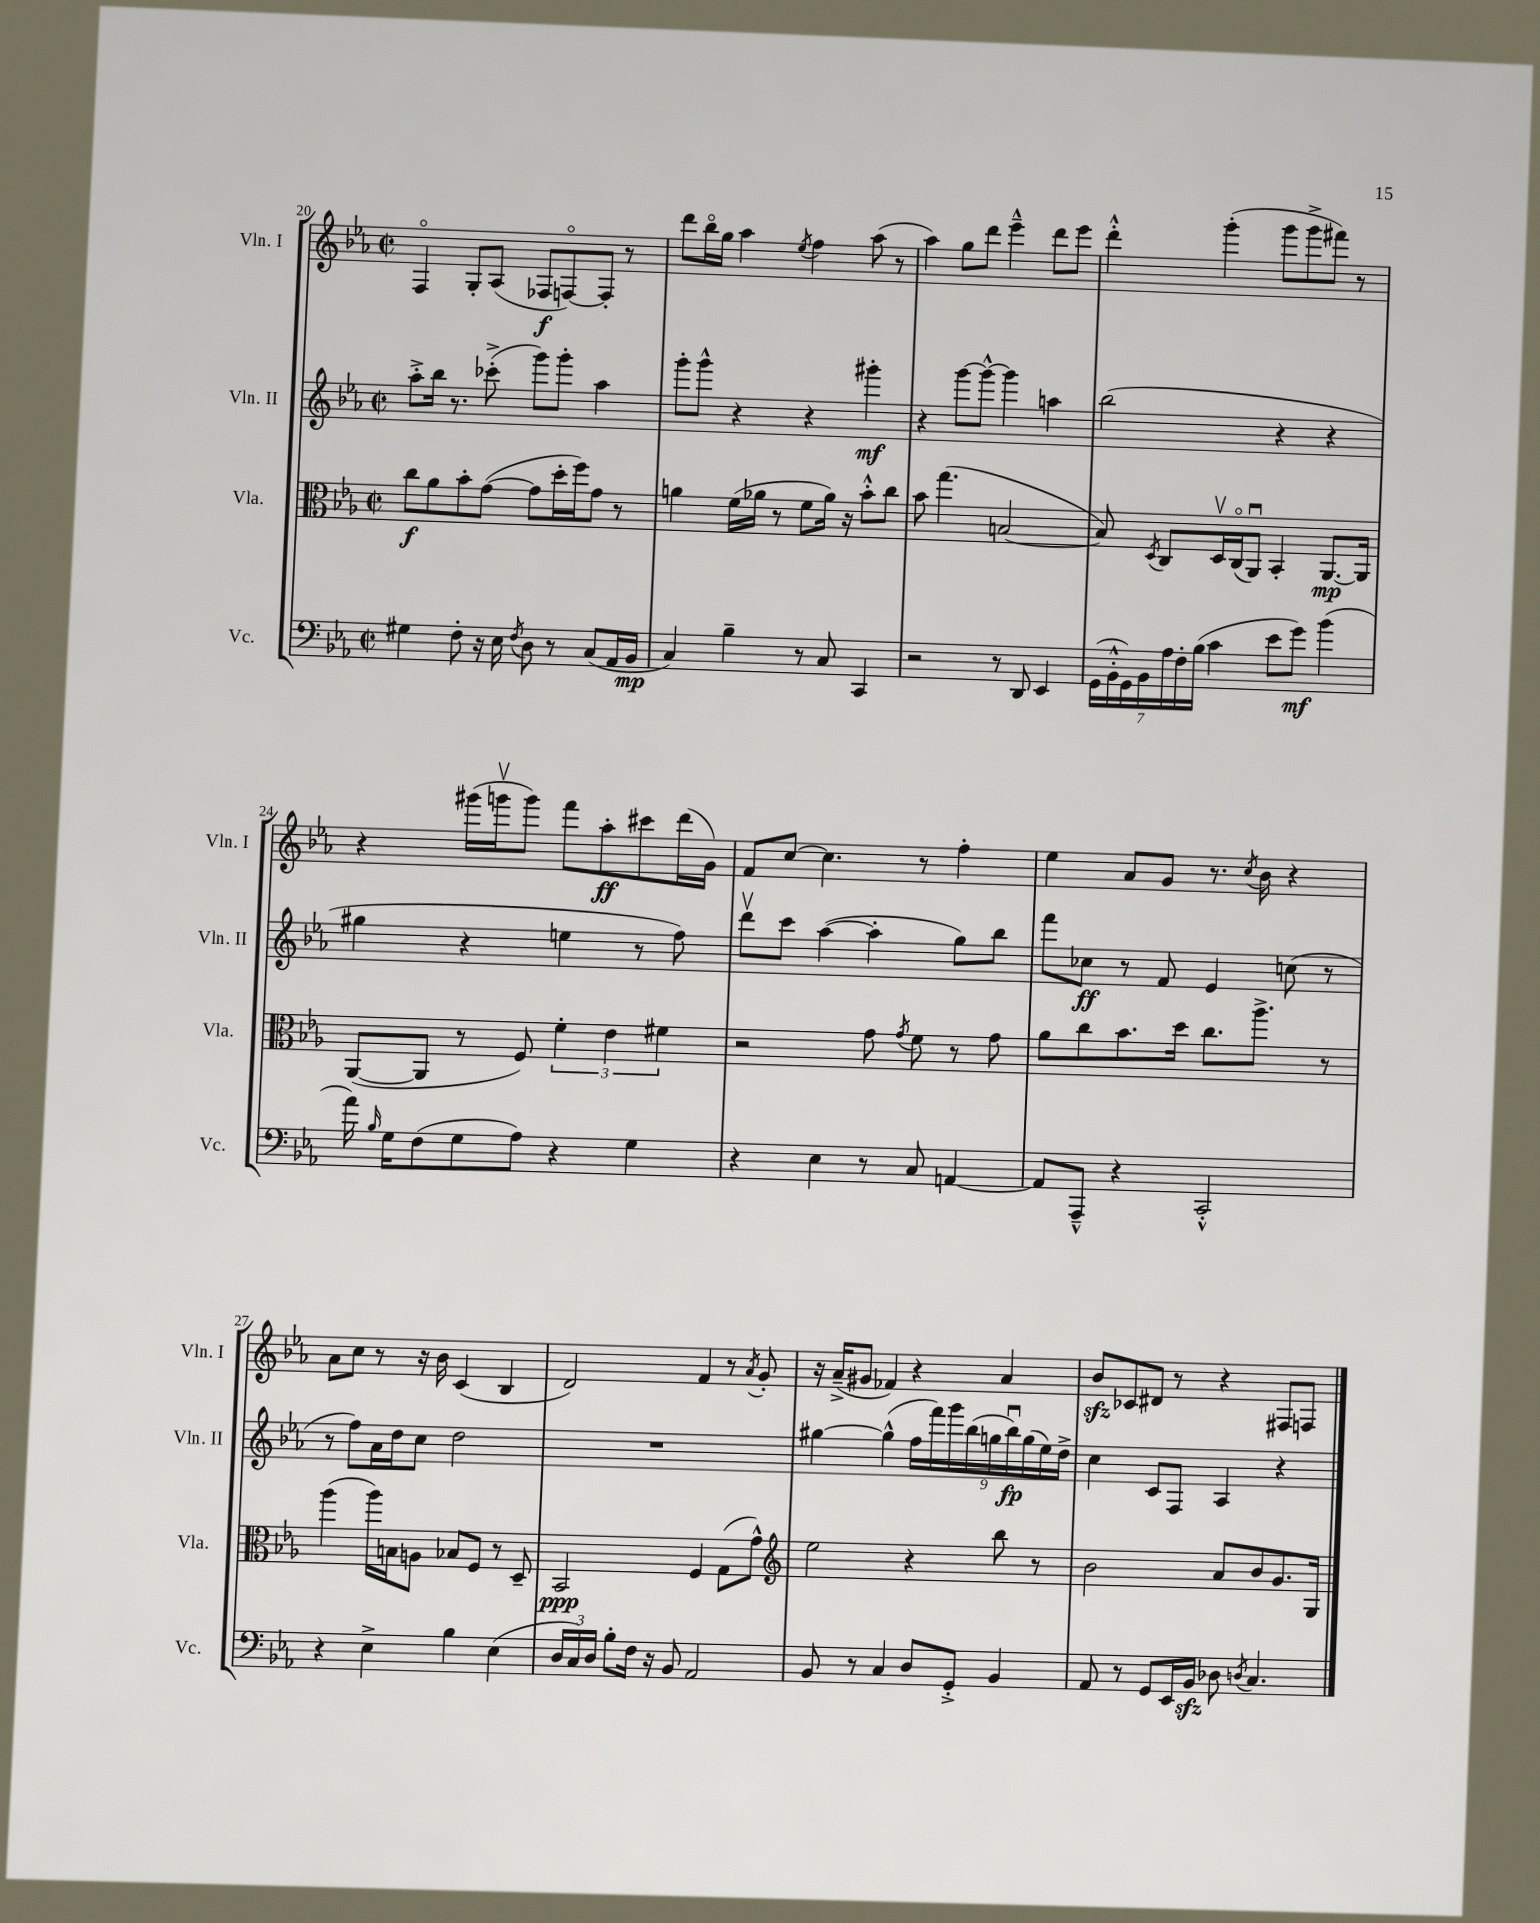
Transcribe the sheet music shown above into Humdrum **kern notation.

**kern	**kern	**kern	**kern
*staff4	*staff3	*staff2	*staff1
*clefF4	*clefC3	*clefG2	*clefG2
*k[b-e-a-]	*k[b-e-a-]	*k[b-e-a-]	*k[b-e-a-]
*M2/2	*M2/2	*M2/2	*M2/2
*met(c|)	*met(c|)	*met(c|)	*met(c|)
4G#\	8cc\L	8aa-'^\L	4Fo/
.	8a-\	16bb-\Jk	.
.	.	8.r	.
8F'\	8b-'\	.	8G'/L
16r	([8g\J	(8ccc-'^\	(8A-/J
16E-\	.	.	.
8qF/	.	.	.
8D\	8g\]L	8ggg\L)	8F-/L
8r	16dd'\L	8ggg'\J	[8Fo/)
.	16ff\J)	.	.
(8C/L	8g\J	4aa-\	8F'/]J
16AA-/L	8r	.	8r
16BB-/JJ	.	.	.
=	=	=	=
4C/)	4a\	8ggg'\L	8ddd\L
.	.	8ggg^^\J	16bb-o\L
.	.	.	16gg\JJ
4B-~\	(16f\LL	4r	4aa-\
.	16a-\JJ	.	.
.	8r	.	.
.	.	.	8qee-/
8r	8f\L	4r	4ff\
8C/	16a-\Jk)	.	.
.	16r	.	.
4CC/	8b-'^^\L	4ggg#'\	(8aa-\
.	8cc\J	.	8r
=	=	=	=
2r	8b-\	4r	4aa-\)
.	(4.gg\	.	.
.	.	[8ggg\L	8gg\L
.	.	8ggg^^\_J	8ddd\J
8r	[2B/	4ggg\]	4eee-~^^\
8DD/	.	.	.
4EE-/	.	4aa\	8ddd\L
.	.	.	8eee-\J
=	=	=	=
(28GG\LL	8B/])	(2bb-\	4ddd'^^\
28BB-'^^\	.	.	.
28GG\)	.	.	.
28BB-\	.	.	.
.	8qD/	.	.
.	8C/L	.	.
28A-\	.	.	.
28F'\	.	.	.
(28B-\JJ	.	.	.
4c\	16Dv/L	.	(4ggg'\
.	(16Co/J	.	.
.	8AA-u/J)	.	.
8e-\L	4BB-'/	4r	8ggg\L
8g\J)	.	.	8ggg^\
(4b-\	[8.AA-/L	4r	8fff#\J)
.	.	.	8r
.	16AA-/]Jk	.	.
=	=	=	=
16a-\)	([8AA-/L	4gg#\	4r
16qqB-/	.	.	.
16G\LK	.	.	.
(8F\	8AA-/]J	.	.
8G\	8r	4r	(16ggg#\LL
.	.	.	16gggv\J
8A-\J)	8F/)	.	8ggg\J)
4r	6f'\	4ee\	8fff\L
.	.	.	8aa-'\
.	6e-\	.	.
4G\	.	8r	8ccc#\
.	6f#\	.	.
.	.	8ff\)	(16ddd\L
.	.	.	16g\JJ)
=	=	=	=
4r	2r	8dddv\L	8f/L
.	.	8ccc\J	[8cc/J
4E-\	.	([4aa-\	4.cc\]
8r	8g\	4aa-'\]	.
.	8qg/	.	.
8C/	8f\	.	8r
[4AA/	8r	8gg\L)	4ff'\
.	8g\	8bb-\J	.
=	=	=	=
8AA/]L	8a-\L	8fff\L	4ee-\
8AAA-~^^/J	8cc\	8cc-\J	.
4r	8.b-\	8r	8a-/L
.	.	8f/	8g/J
.	16dd\Jk	.	.
2CC'^^/	8.cc\L	4e-/	8.r
.	.	.	8qcc/
.	8.aa-^\J	.	16b-\
.	.	(8cc\	4r
.	8r	8r	.
=	=	=	=
4r	(4aa-\	8r	8a-\L
.	.	8ff\L)	8cc\J
4E-^\	16aa-\LL)	16a-\L	8r
.	16B\J	16dd\J	.
.	8A\J	8cc\J	16r
.	.	.	16b-\
4B-\	8B-/L	2dd\	(4c/
.	8F/J	.	.
(4E-\	8r	.	4B-/
.	8D~/	.	.
=	=	=	=
24D/LL	2BB-/	1r	2d/)
24C/)	.	.	.
24D/JJ	.	.	.
8B-'\L	.	.	.
16F\Jk	.	.	.
16r	.	.	.
8BB-/	.	.	.
2AA-/	4F/	.	4f/
.	(8G\L	.	8r
.	.	.	8qa-/
.	8g^^\J)	.	8g'/
=	=	=	=
*	*clefG2	*	*
8BB-/	2ee-\	[4gg#\	16r
.	.	.	(16a-~^/LK
8r	.	.	8g#/J
4C/	.	(4gg#^^\]	4f-/)
8D/L	4r	18ff\LL	4r
.	.	18fff\)	.
.	.	18ggg\	.
8GG'^/J	.	.	.
.	.	(18bb-\	.
.	.	18gg\	.
4BB-/	8bb-\	.	4a-/
.	.	18bb-u\)	.
.	.	(18gg\	.
.	8r	.	.
.	.	18ee-\)	.
.	.	18dd^\JJ	.
=	=	=	=
8AA-/	2b-\	4cc\	8b-/L
8r	.	.	8c-/
8GG/L	.	8c/L	8d#/J
16EE-/L	.	8F/J	8r
16BB-/JJ	.	.	.
8D-\	8a-/L	4A-/	4r
8qD/	.	.	.
4.C/	8b-/	.	.
.	8.g/	4r	8F#/L
.	.	.	8F/J
.	16G/Jk	.	.
==	==	==	==
*-	*-	*-	*-
